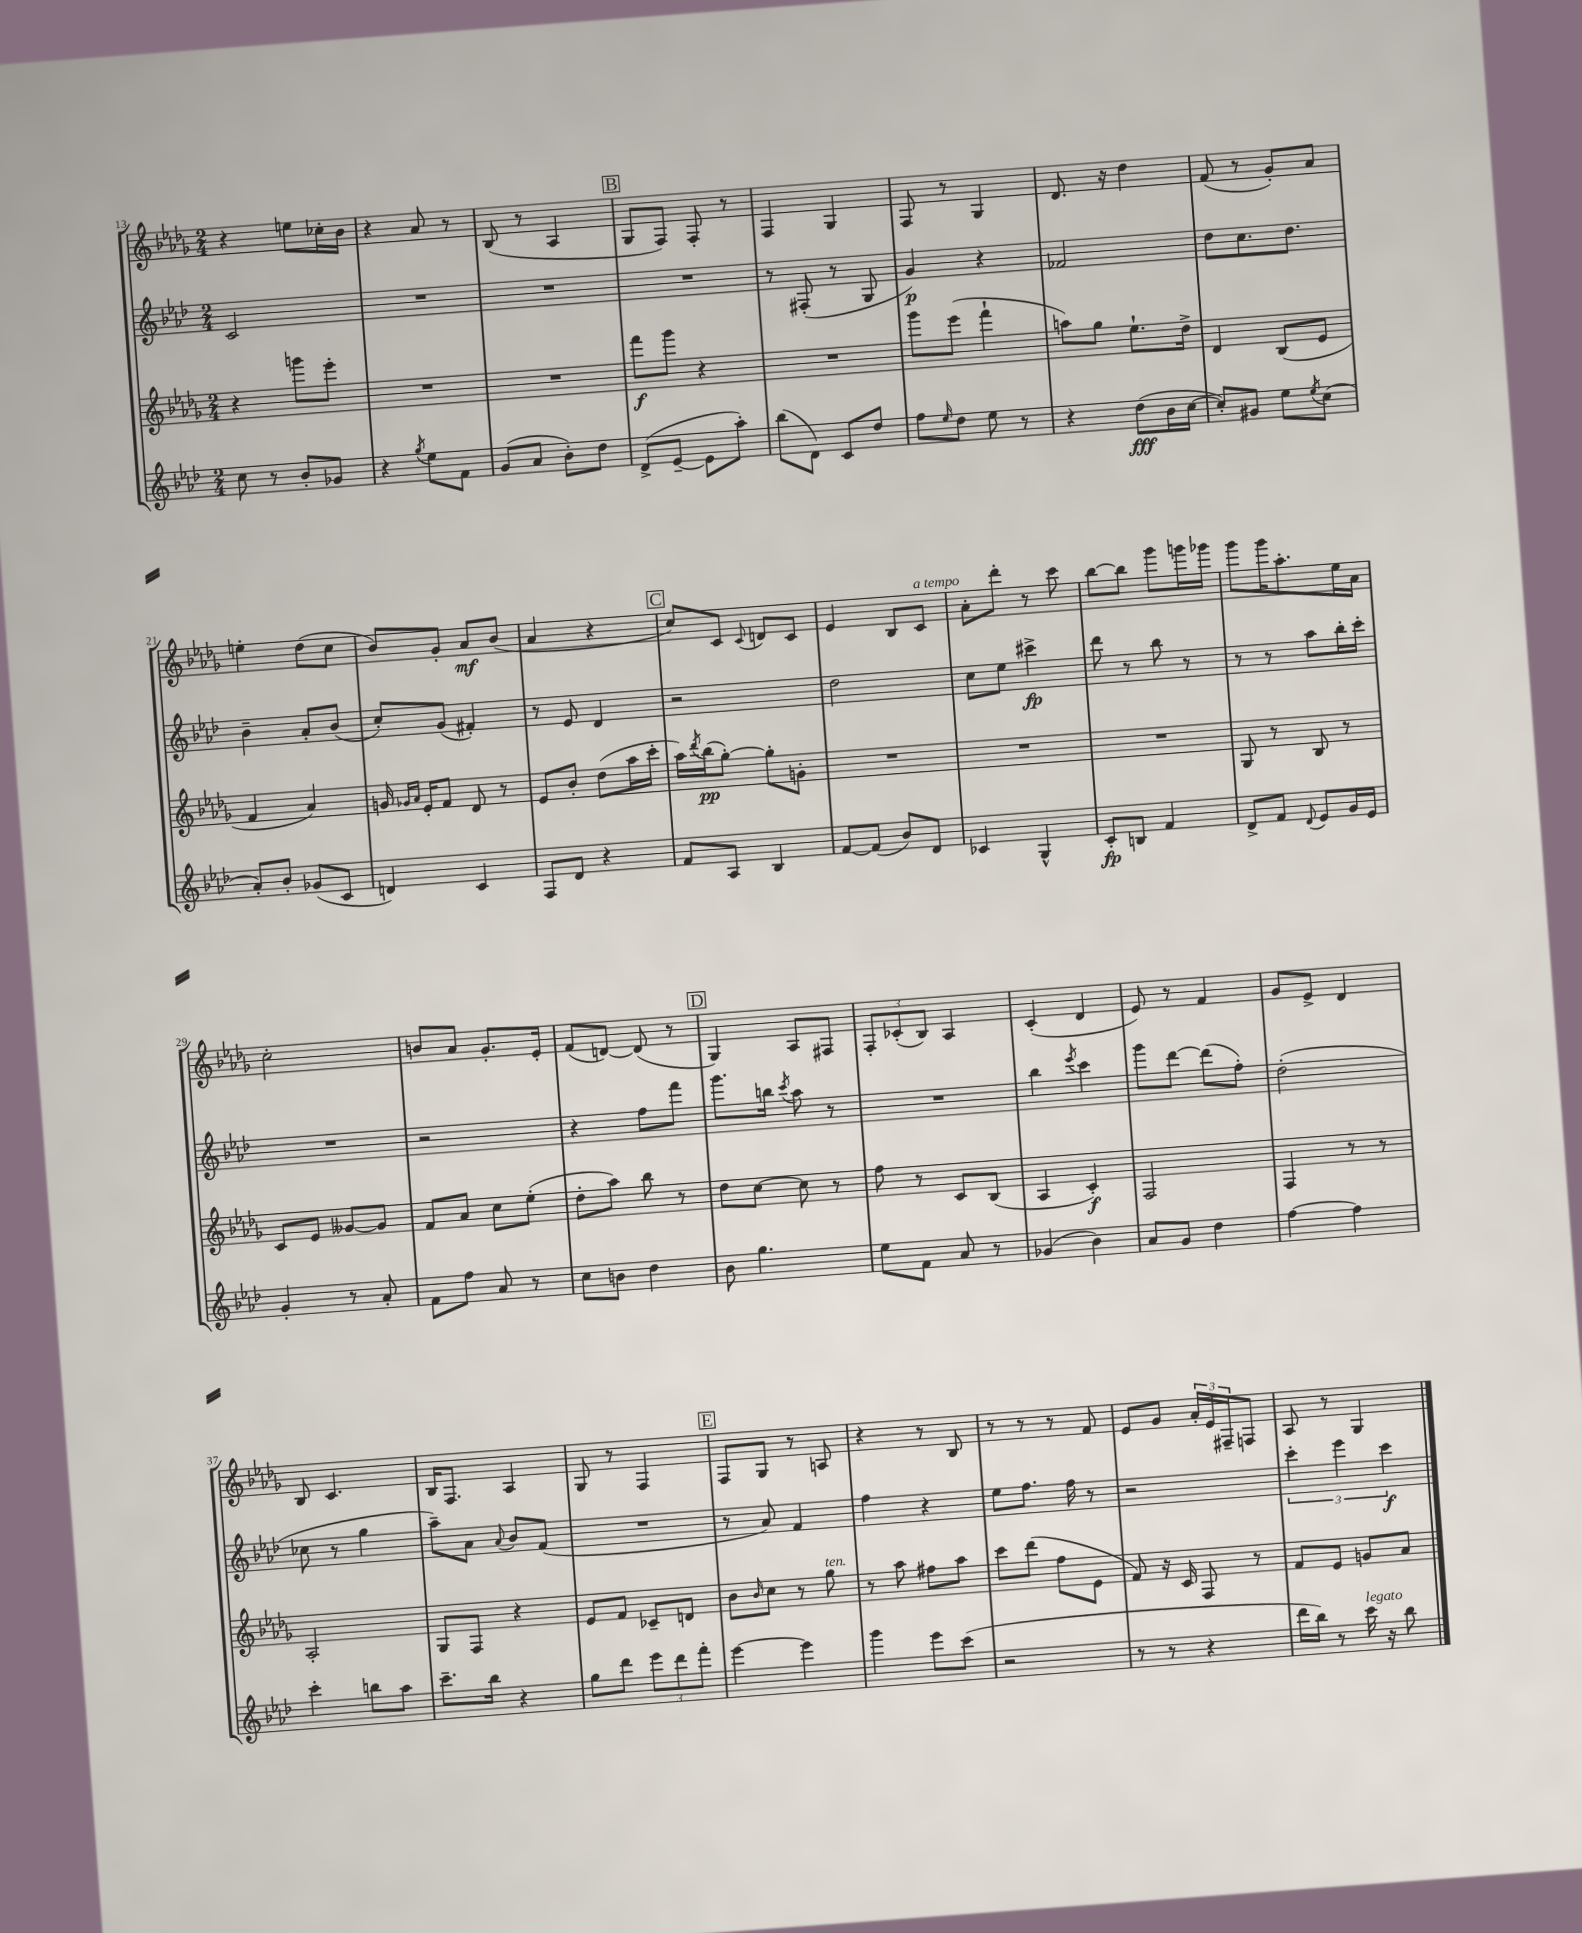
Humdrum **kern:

**kern	**dynam	**kern	**dynam	**kern	**dynam	**kern	**dynam
*part4	*part4	*part3	*part3	*part2	*part2	*part1	*part1
*staff4	*staff4	*staff3	*staff3	*staff2	*staff2	*staff1	*staff1
*clefG2	*	*clefG2	*	*clefG2	*	*clefG2	*
*k[b-e-a-d-]	*	*k[b-e-a-d-g-]	*	*k[b-e-a-d-]	*	*k[b-e-a-d-g-]	*
*M2/4	*	*M2/4	*	*M2/4	*	*M2/4	*
=13	=13	=13	=13	=13	=13	=13	=13
8cc\	.	4r	.	2c/	.	4r	.
8r	.	.	.	.	.	.	.
8b-'/L	.	8gggn\L	.	.	.	8een\L	.
8g-X/J	.	8eee-'\J	.	.	.	16cc-X'\L	.
.	.	.	.	.	.	16b-\JJ	.
=14	=14	=14	=14	=14	=14	=14	=14
4r	.	2r	.	2r	.	4r	.
8qgg/	.	.	.	.	.	.	.
8ee-\L	.	.	.	.	.	8a-/	.
8f\J	.	.	.	.	.	8r	.
=15	=15	=15	=15	=15	=15	=15	=15
(8g/L	.	2r	.	2r	.	(8B-/	.
8a-/J	.	.	.	.	.	8r	.
8b-'\L)	.	.	.	.	.	4A-/	.
8dd-\J	.	.	.	.	.	.	.
!!LO:REH:place=s1:t=B
=16	=16	=16	=16	=16	=16	=16	=16
(8d-^/L	.	8fff\L	f	2r	.	8G-/L	.
[8e-~/J	.	8ggg-\J	.	.	.	8F/J)	.
8e-\L]	.	4r	.	.	.	8F'/	.
8aa-'\J)	.	.	.	.	.	8r	.
=17	=17	=17	=17	=17	=17	=17	=17
(8bb-\L	.	2r	.	8r	.	4F/	.
8d-\J)	.	.	.	(8F#X'/	.	.	.
8c/L	.	.	.	8r	.	4G-/	.
8dd-/J	.	.	.	8G/	.	.	.
=18	=18	=18	=18	=18	=18	=18	=18
8ff\L	.	8ggg-\L	.	4g/)	p	8F/	.
16qqee-/	.	.	.	.	.	.	.
8dd-\J	.	(8eee-\J	.	.	.	8r	.
8ee-\	.	4fff`\	.	4r	.	4G-/	.
8r	.	.	.	.	.	.	.
=19	=19	=19	=19	=19	=19	=19	=19
4r	.	8aan\L)	.	2f-X/	.	8.d-/	.
.	.	8gg-\J	.	.	.	.	.
.	.	.	.	.	.	16r	.
(8dd-\L	fff	8.ee-`\L	.	.	.	4dd-\	.
16b-\L	.	.	.	.	.	.	.
[16cc\JJ	.	16dd-^\Jk	.	.	.	.	.
=20	=20	=20	=20	=20	=20	=20	=20
8cc'/L])	.	4d-/	.	8dd-\L	.	(8f/	.
8g#X/J	.	.	.	8.cc\	.	8r	.
8ee-\L	.	(8B-/L	.	.	.	8g-'/L)	.
.	.	.	.	8.dd-\J	.	.	.
8qee-/	.	.	.	.	.	.	.
(8cc\J	.	8e-/J	.	.	.	8a-/J	.
!!LO:LB:g=z
=21	=21	=21	=21	=21	=21	=21	=21
8a-'/L)	.	4f/	.	4b-~\	.	4een'\	.
8b-'/J	.	.	.	.	.	.	.
(8g-X/L	.	4a-/)	.	8a-'/L	.	(8dd-\L	.
8c/J	.	.	.	(8b-/J	.	8cc\J	.
=22	=22	=22	=22	=22	=22	=22	=22
4dn/)	.	16gn/	.	8cc'/L)	.	8b-/L)	.
.	.	16qqg-X/LL	.	.	.	.	.
.	.	16qqa-/JJ	.	.	.	.	.
.	.	16e-'/KL	.	.	.	.	.
.	.	8f/J	.	(8g/J	.	8g-'/J	.
4c/	.	8d-/	.	4f#X'/)	.	8a-/L	mf
.	.	8r	.	.	.	(8b-/J	.
=23	=23	=23	=23	=23	=23	=23	=23
8F/L	.	8e-/L	.	8r	.	4a-/	.
8d-/J	.	8b-'/J	.	8e-/	.	.	.
4r	.	(8dd-\L	.	4d-/	.	4r	.
.	.	16aa-\L	.	.	.	.	.
.	.	16ccc'\JJ	.	.	.	.	.
!!LO:REH:place=s1:t=C
=24	=24	=24	=24	=24	=24	=24	=24
8f/L	.	16aa-\LL)	.	2r	.	8cc/L)	.
.	.	8qddd-/	.	.	.	.	.
.	.	(16bb-\J	pp	.	.	.	.
8A-/J	.	[8gg-'\J)	.	.	.	8c/J	.
.	.	.	.	.	.	8qqc/	.
4B-/	.	8gg-'\L]	.	.	.	8dn/L	.
.	.	8gn'\J	.	.	.	8c/J	.
=25	=25	=25	=25	=25	=25	=25	=25
[8f/L	.	2r	.	2dd-\	.	4e-/	.
(8f/J]	.	.	.	.	.	.	.
8b-/L)	.	.	.	.	.	8B-/L	.
!	!	!	!	!	!	!LO:TX:a:i:t=a tempo	!
8d-/J	.	.	.	.	.	8c/J	.
=26	=26	=26	=26	=26	=26	=26	=26
4c-X/	.	2r	.	8cc\L	.	8a-'\L	.
.	.	.	.	8ee-\J	.	8ddd-'\J	.
4G^^/	.	.	.	4ccc#X^\	fp	8r	.
.	.	.	.	.	.	8ccc\	.
=27	=27	=27	=27	=27	=27	=27	=27
8c'/L	fp	2r	.	8ddd-\	.	[8bb-\L	.
8Bn/J	.	.	.	8r	.	8bb-\J]	.
4f/	.	.	.	8bb-\	.	8ggg-\L	.
.	.	.	.	8r	.	16gggn\L	.
.	.	.	.	.	.	16ggg-X\JJ	.
=28	=28	=28	=28	=28	=28	=28	=28
8d-^/L	.	8G-/	.	8r	.	8ggg-\L	.
8f/J	.	8r	.	8r	.	16ggg-\K	.
.	.	.	.	.	.	8.aa-'\	.
8qqd-/	.	.	.	.	.	.	.
8e-/L	.	8B-/	.	8aa-\L	.	.	.
16g/L	.	8r	.	16bb-'\L	.	16ee-\L	.
16e-/JJ	.	.	.	16ccc'\JJ	.	16a-\JJ	.
!!LO:LB:g=z
=29	=29	=29	=29	=29	=29	=29	=29
4g'/	.	8c/L	.	2r	.	2cc'\	.
.	.	8e-/J	.	.	.	.	.
8r	.	[8g--X/L	.	.	.	.	.
8a-'/	.	8g--/J]	.	.	.	.	.
=30	=30	=30	=30	=30	=30	=30	=30
8f\L	.	8f/L	.	2r	.	8bn/L	.
8ff\J	.	8a-/J	.	.	.	8a-/J	.
8a-/	.	8cc\L	.	.	.	8.g-'/L	.
8r	.	(8ee-'\J	.	.	.	.	.
.	.	.	.	.	.	16e-'/Jk	.
=31	=31	=31	=31	=31	=31	=31	=31
8cc\L	.	8dd-'\L	.	4r	.	(8f/L	.
8bn\J	.	8aa-\J)	.	.	.	[8dn/J)	.
4dd-\	.	8bb-\	.	8ff\L	.	(8d/]	.
.	.	8r	.	8fff\J	.	8r	.
!!LO:REH:place=s1:t=D
=32	=32	=32	=32	=32	=32	=32	=32
8b-\	.	8dd-\L	.	8.ggg\L	.	4G-/)	.
4.gg\	.	[8cc\J	.	.	.	.	.
.	.	.	.	16bbn\Jk	.	.	.
.	.	.	.	8qccc/	.	.	.
.	.	8cc\]	.	8aa-\	.	8A-/L	.
.	.	8r	.	8r	.	8F#X/J	.
=33	=33	=33	=33	=33	=33	=33	=33
8ee-\L	.	8ff\	.	2r	.	12F'/L	.
.	.	.	.	.	.	(12c-X'/	.
8f\J	.	8r	.	.	.	.	.
.	.	.	.	.	.	12B-/J)	.
8a-/	.	8c/L	.	.	.	4A-/	.
8r	.	(8B-/J	.	.	.	.	.
=34	=34	=34	=34	=34	=34	=34	=34
(4g-X/	.	4A-/	.	4bb-\	.	(4c'/	.
.	.	.	.	8qeee-/	.	.	.
4b-\)	.	4c'/)	f	4ccc\	.	4d-/	.
=35	=35	=35	=35	=35	=35	=35	=35
8a-/L	.	2F/	.	8ggg\L	.	8e-/)	.
8g/J	.	.	.	[8ddd-\J	.	8r	.
4dd-\	.	.	.	(8ddd-\L]	.	4f/	.
.	.	.	.	8ff'\J)	.	.	.
=36	=36	=36	=36	=36	=36	=36	=36
[4ff\	.	4F/	.	(2dd-'\	.	8g-/L	.
.	.	.	.	.	.	8e-^/J	.
4ff\]	.	8r	.	.	.	4d-/	.
.	.	8r	.	.	.	.	.
!!LO:LB:g=z
=37	=37	=37	=37	=37	=37	=37	=37
4ccc'\	.	2A-'/	.	8cc-X\	.	8B-/	.
.	.	.	.	8r	.	4.c/	.
8bbn\L	.	.	.	4gg\	.	.	.
8aa-\J	.	.	.	.	.	.	.
=38	=38	=38	=38	=38	=38	=38	=38
8.ccc~\L	.	8G-/L	.	8aa-~\L)	.	16B-/KL	.
.	.	.	.	.	.	8.F/J	.
.	.	8F/J	.	8a-\J	.	.	.
16bb-\Jk	.	.	.	.	.	.	.
.	.	.	.	8qqa-/	.	.	.
4r	.	4r	.	8b-/L	.	4A-/	.
.	.	.	.	(8f/J	.	.	.
=39	=39	=39	=39	=39	=39	=39	=39
8gg\L	.	8e-/L	.	2r	.	8G-/	.
8ddd-\J	.	8f/J	.	.	.	8r	.
12eee-\L	.	8c-X~/L	.	.	.	4F/	.
12ddd-\	.	.	.	.	.	.	.
.	.	8dn/J	.	.	.	.	.
12fff'\J	.	.	.	.	.	.	.
!!LO:REH:place=s1:t=E
=40	=40	=40	=40	=40	=40	=40	=40
[4eee-\	.	8b-\L	.	8r	.	8F/L	.
.	.	16qqb-/	.	.	.	.	.
.	.	8cc\J	.	8a-/)	.	8G-/J	.
4eee-\]	.	8r	.	4f/	.	8r	.
!	!	!LO:TX:a:i:t=ten.	!	!	!	!	!
.	.	8gg-\	.	.	.	8An/	.
=41	=41	=41	=41	=41	=41	=41	=41
4ggg\	.	8r	.	4ff\	.	4r	.
.	.	8aa-\	.	.	.	.	.
8eee-\L	.	8ff#X\L	.	4r	.	8r	.
(8ccc\J	.	8aa-\J	.	.	.	8B-/	.
=42	=42	=42	=42	=42	=42	=42	=42
2r	.	8ccc\L	.	8ee-\L	.	8r	.
.	.	(8ddd-\J	.	8.ff\J	.	8r	.
.	.	8ff\L	.	.	.	8r	.
.	.	.	.	16ff\	.	.	.
.	.	8e-\J	.	8r	.	8f/	.
=43	=43	=43	=43	=43	=43	=43	=43
8r	.	8f/)	.	2r	.	8e-/L	.
8r	.	16r	.	.	.	8g-/J	.
.	.	16c/	.	.	.	.	.
4r	.	8F/	.	.	.	24a-'/LL	.
.	.	.	.	.	.	24e-/	.
.	.	.	.	.	.	24F#X~/J	.
.	.	8r	.	.	.	8Fn/J	.
=44	=44	=44	=44	=44	=44	=44	=44
16ddd-\LL	.	8f/L	.	6ccc'\	.	8A-/	.
16bb-\JJ)	.	.	.	.	.	.	.
8r	.	8e-/J	.	.	.	8r	.
.	.	.	.	6eee-\	.	.	.
!LO:TX:a:i:t=legato	!	!	!	!	!	!	!
16ccc\	.	8gn/L	.	.	.	4G-/	.
16r	.	.	.	.	.	.	.
.	.	.	.	6ccc\	f	.	.
8bb-\	.	8a-/J	.	.	.	.	.
==	==	==	==	==	==	==	==
*-	*-	*-	*-	*-	*-	*-	*-
